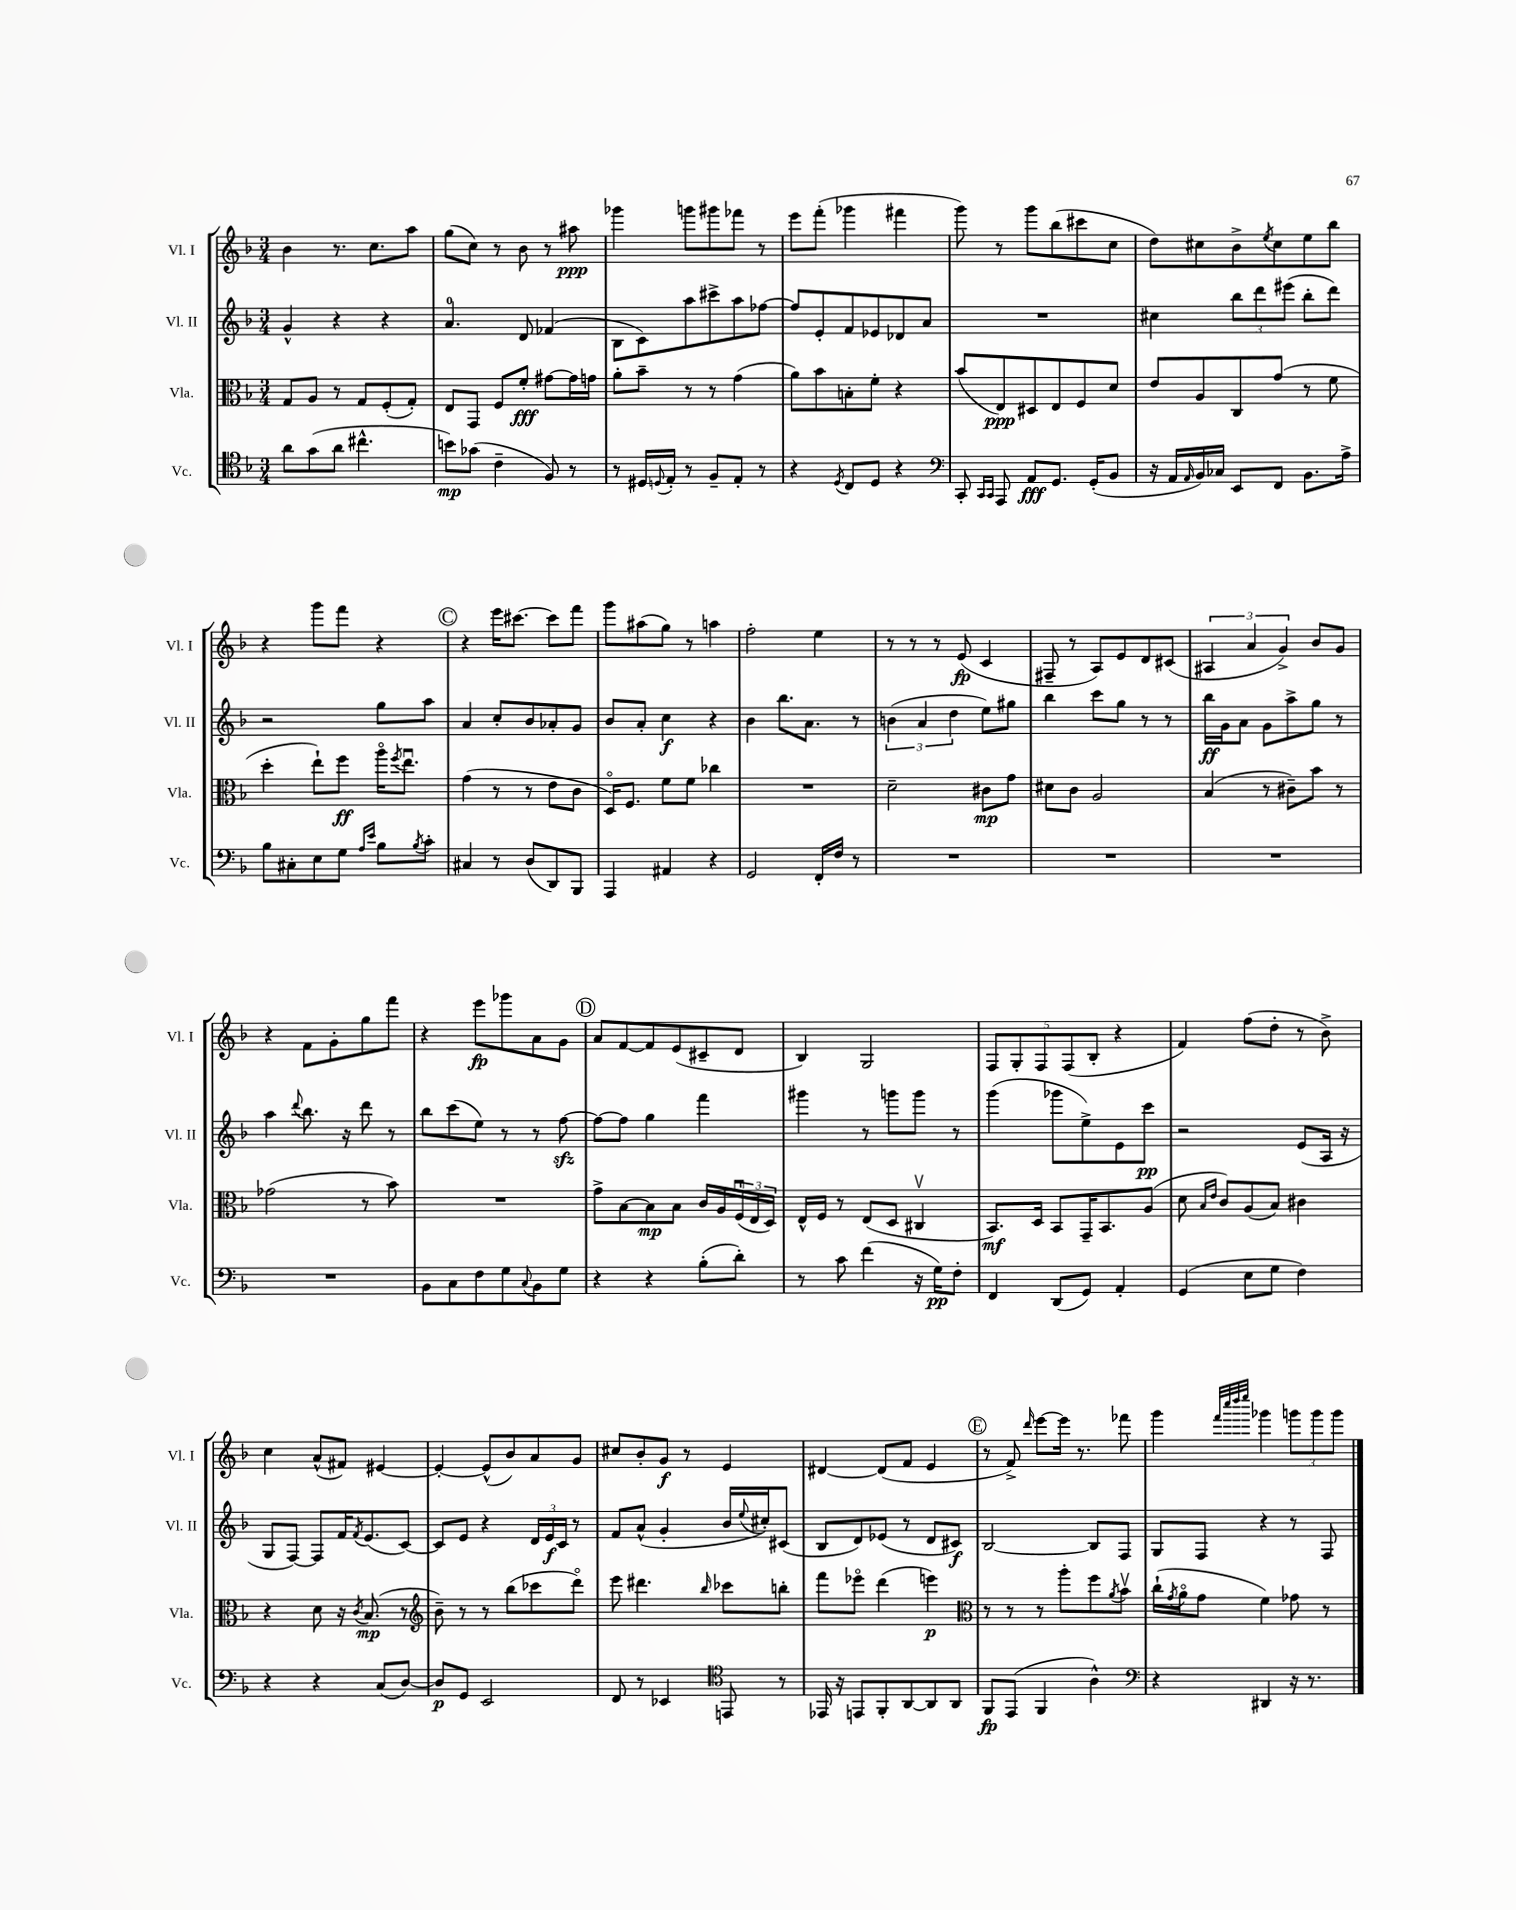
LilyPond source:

<<
\new StaffGroup <<
\new Staff = "s0" \with { instrumentName = "Vl. I" shortInstrumentName = "Vl. I" } {
    \clef treble \key f \major \numericTimeSignature \time 3/4
    bes'4 r8. c''8. a''8 |
    g''8( c''8) r8 bes'8 r8 ais''8\ppp |
    ges'''4 g'''8 gis'''8 fes'''8 r8 |
    e'''8 f'''8-.( ges'''4 fis'''4 |
    g'''8) r8 g'''8 bes''8( cis'''8 c''8 |
    d''8) cis''8 bes'8-> \acciaccatura { e''8 } cis''8 e''8 bes''8 |
    r4 g'''8 f'''8 r4 |
    \mark \markup { \circle "C" } r4 e'''16 cis'''8.~ cis'''8 f'''8 |
    g'''8 ais''8( g''8) r8 a''4 |
    f''2-. e''4 |
    r8 r8 r8 e'8\fp( c'4 |
    fis8-- r8 a8) e'8 d'8 cis'8( |
    \tuplet 3/2 { ais4 a'4 g'4->) } bes'8 g'8 |
    r4 f'8 g'8-. g''8 f'''8 |
    r4 e'''8\fp ges'''8 a'8 g'8 |
    \mark \markup { \circle "D" } a'8 f'8~ f'8 e'8( cis'8-- d'8 |
    bes4) g2 |
    \tuplet 5/4 { f8 g8-. f8 f8( bes8-. } r4 |
    f'4) f''8( d''8-. r8 bes'8->) |
    c''4 a'8-^( fis'8) eis'4~ |
    eis'4~-. eis'8-^( bes'8) a'8 g'8 |
    cis''8 bes'8-. g'8\f r8 e'4 |
    dis'4~ dis'8( f'8 e'4 |
    \mark \markup { \circle "E" } r8 f'8->) \grace { d'''16 } e'''8~ e'''16 r8. fes'''8 |
    g'''4 \grace { f'''32 c''''32 d''''32 e''''32 } ges'''4 \tuplet 3/2 { g'''8 g'''8 g'''8 } \bar "|." |
}
\new Staff = "s1" \with { instrumentName = "Vl. II" shortInstrumentName = "Vl. II" } {
    \clef treble \key f \major \numericTimeSignature \time 3/4
    g'4-^ r4 r4 |
    a'4.-0 d'8 fes'4( |
    bes8 c'8) a''8 cis'''8-> a''8 fes''8~ |
    fes''8 e'8-. f'8 ees'8 des'8 a'8 |
    R2. |
    cis''4 \tuplet 3/2 { bes''8 d'''8 eis'''8( } bes''8-. d'''8) |
    r2 g''8 a''8 |
    \mark \markup { \circle "C" } a'4 c''8-. bes'8 aes'8-. g'8 |
    bes'8 a'8-. c''4\f r4 |
    bes'4 bes''8. a'8. r8 |
    \tuplet 3/2 { b'4( a'4 d''4 } e''8) gis''8 |
    bes''4 c'''8 g''8 r8 r8 |
    bes''16\ff g'16 a'8 g'8 a''8-> g''8 r8 |
    a''4 \appoggiatura { d'''8 } bes''8. r16 d'''8 r8 |
    bes''8 c'''8( e''8) r8 r8 f''8~\sfz |
    \mark \markup { \circle "D" } f''8~ f''8 g''4 f'''4 |
    gis'''4 r8 g'''8 g'''8 r8 |
    g'''4( ges'''8 e''8->) e'8 c'''8\pp |
    r2 e'8( a16 r16 |
    g8 f8~) f8 f'16 \acciaccatura { f'8 } e'8.( c'8~) |
    c'8 e'8 r4 \tuplet 3/2 { d'16 e'16\f c'16 } r8 |
    f'8 a'8-^( g'4-. bes'16 \appoggiatura { e''8 } cis''16-.) cis'8( |
    bes8 d'8) ees'8( r8 d'8 cis'8\f) |
    \mark \markup { \circle "E" } bes2~ bes8 f8 |
    g8 f8 r4 r8 f8 \bar "|." |
}
\new Staff = "s2" \with { instrumentName = "Vla." shortInstrumentName = "Vla." } {
    \clef alto \key f \major \numericTimeSignature \time 3/4
    g8 a8 r8 g8 f8-.( g8-.) |
    e8 g,8 f8 f'8-.\fff gis'8~ gis'16 g'16 |
    a'8-. bes'8-- r8 r8 g'4( |
    a'8) bes'8 b8-. f'8-. r4 |
    bes'8( e8\ppp) dis8 e8 f8 d'8 |
    e'8 a8 c8 g'8( r8 f'8 |
    d''4-. e''8-!) f''8\ff a''16\flageolet \acciaccatura { f''8 } e''8.\downbow |
    \mark \markup { \circle "C" } g'4( r8 r8 e'8 c'8 |
    d16\flageolet) f8. f'8 f'8 ces''4 |
    R2. |
    d'2-- cis'8\mp g'8 |
    dis'8 c'8 a2 |
    bes4( r8 cis'8--) bes'8 r8 |
    ges'2( r8 bes'8) |
    R2. |
    \mark \markup { \circle "D" } g'8-> bes8~ bes8\mp bes8 c'16 a16 \tuplet 3/2 { f16\downbow( e16 d16) } |
    e16-^ f16 r8 e8( d8 cis4\upbow |
    bes,8.\mf) d16 bes,8 g,16-- bes,8. a8( |
    d'8 \grace { bes16 e'16 } c'8) a8( bes8) cis'4 |
    r4 d'8 r16 \acciaccatura { c'8 } bes8.\mp( r8 |
    \clef treble bes'8--) r8 r8 bes''8( ces'''8 d'''8\flageolet) |
    e'''8 dis'''4. \grace { bes''16 } ces'''8 b''8-. |
    f'''8 ees'''8\flageolet d'''4( e'''4\p) |
    \mark \markup { \circle "E" } \clef alto r8 r8 r8 a''8-. f''8 \acciaccatura { a'8 } bes'8\upbow |
    c''16-!( \acciaccatura { g'8 } a'16\flageolet g'8 f'4) ges'8 r8 \bar "|." |
}
\new Staff = "s3" \with { instrumentName = "Vc." shortInstrumentName = "Vc." } {
    \clef tenor \key f \major \numericTimeSignature \time 3/4
    a'8 g'8( a'8 cis''4.-^ |
    b'8\mp) ges'8( c'4-- f8) r8 |
    r8 dis16 \appoggiatura { d8 } e16-. r8 f8-- e8-. r8 |
    r4 \acciaccatura { d8 } c8 d8 r4 |
    \clef bass c,8-. \grace { c,16 c,16 } a,,8 a,8\fff g,8. g,16-.( bes,8 |
    r16 a,16 \grace { a,16 } bes,16) ces16 e,8 f,8 bes,8. a16-> |
    bes8 cis8-. e8 g8 \grace { a16 e'16 } bes8 \acciaccatura { bes8 } c'8-. |
    \mark \markup { \circle "C" } cis4 r8 d8( d,8) bes,,8 |
    a,,4 ais,4 r4 |
    g,2 f,16-. f16 r8 |
    R2. |
    R2. |
    R2. |
    R2. |
    bes,8 c8 f8 g8 \appoggiatura { c8 } bes,8 g8 |
    \mark \markup { \circle "D" } r4 r4 bes8-.( d'8-.) |
    r8 c'8 f'4( r16 g16\pp) f8-. |
    f,4 d,8( g,8) a,4-. |
    g,4( e8 g8 f4) |
    r4 r4 c8( d8~) |
    d8\p g,8 e,2 |
    f,8 r8 ees,4 \clef tenor e,8 r8 |
    ees,16 r16 e,8 f,8-. a,8~ a,8 a,8 |
    \mark \markup { \circle "E" } f,8\fp e,8( f,4 a4-^) |
    \clef bass r4 dis,4 r16 r8. \bar "|." |
}
>>
>>
\layout { \context { \Score \remove "Bar_number_engraver" } }
